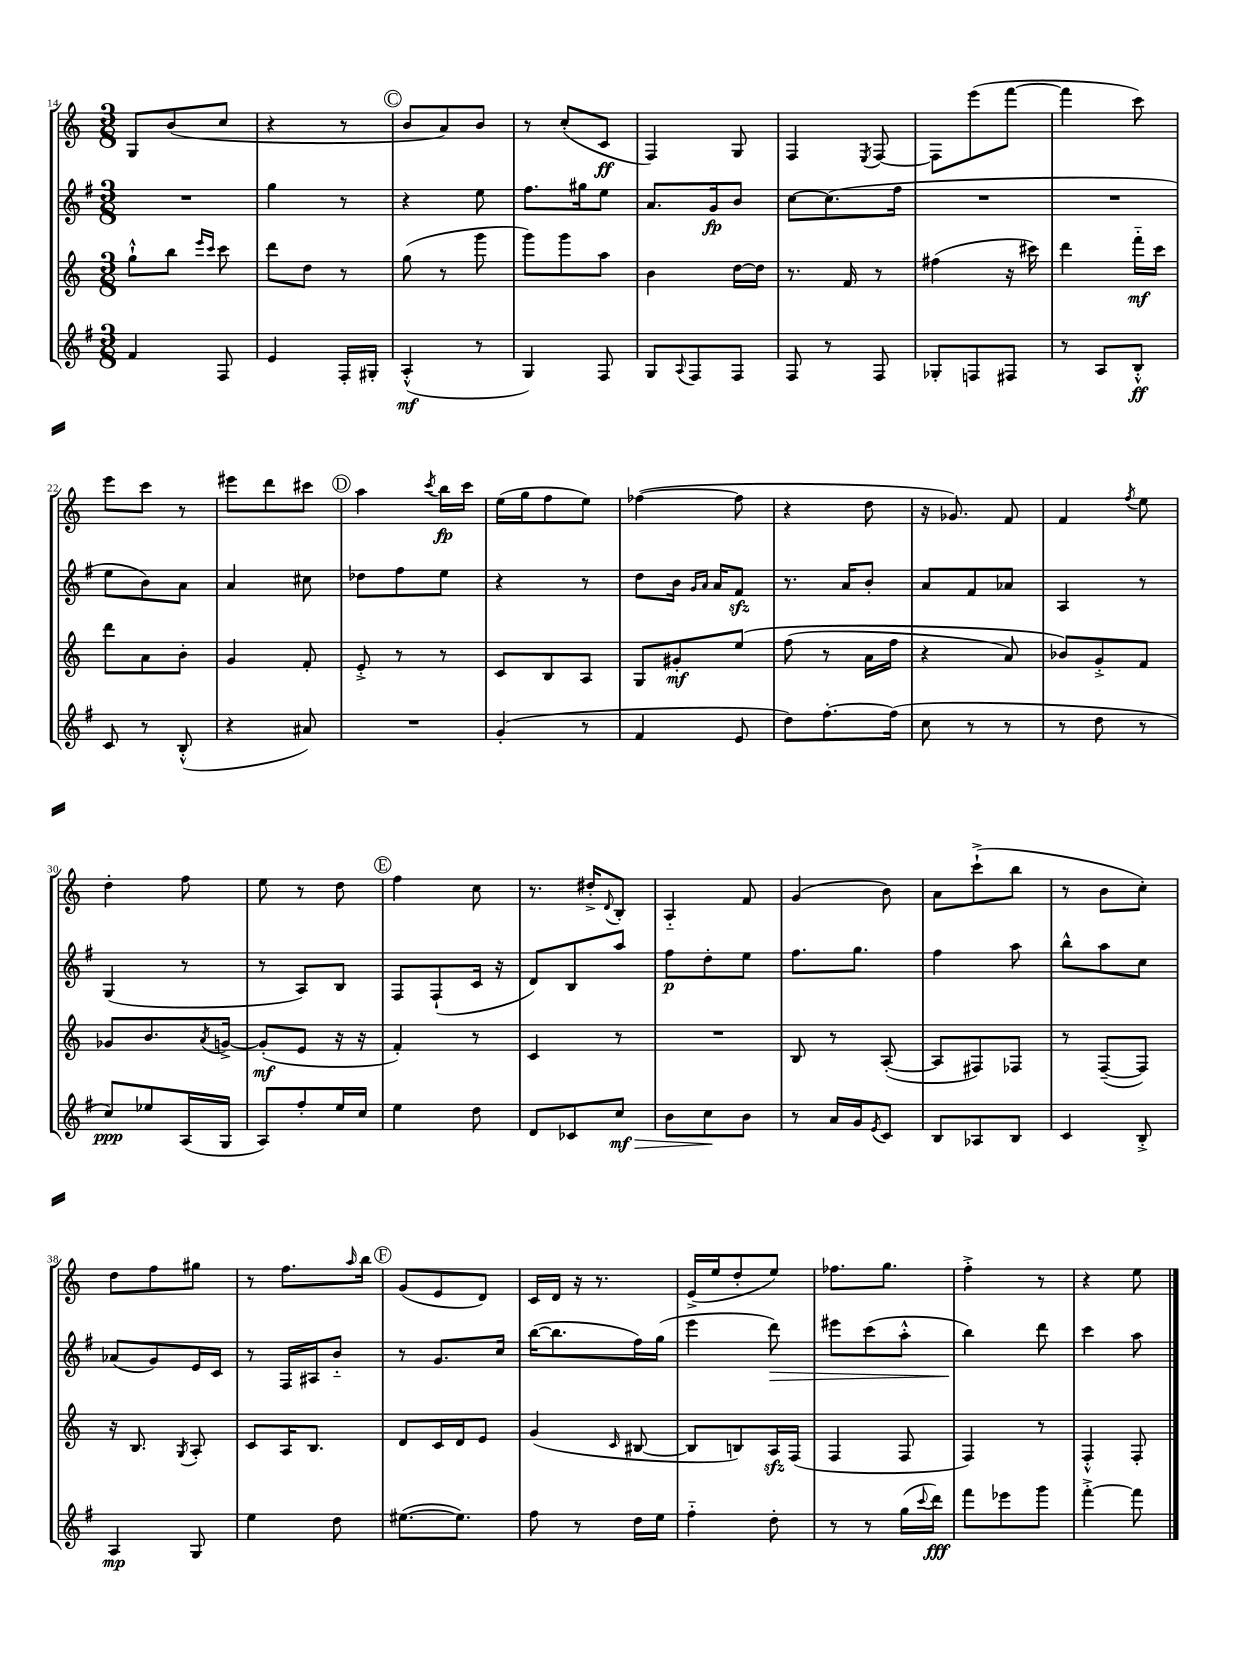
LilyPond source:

<<
\new StaffGroup <<
\new Staff = "s0" {
    \clef treble \key c \major \numericTimeSignature \time 3/8
    g8 b'8( c''8 |
    r4 r8 |
    \mark \markup { \circle "C" } b'8 a'8) b'8 |
    r8 c''8-.( c'8\ff |
    f4) g8 |
    f4 \acciaccatura { e8 } f8~ |
    f8 e'''8( f'''8~ |
    f'''4 c'''8) |
    e'''8 c'''8 r8 |
    eis'''8 d'''8 cis'''8 |
    \mark \markup { \circle "D" } a''4 \acciaccatura { c'''8 } b''16\fp c'''16 |
    e''16( g''16 f''8 e''8) |
    fes''4~( fes''8 |
    r4 d''8 |
    r16 ges'8.) f'8 |
    f'4 \acciaccatura { f''8 } e''8 |
    d''4-. f''8 |
    e''8 r8 d''8 |
    \mark \markup { \circle "E" } f''4 c''8 |
    r8. dis''16-.-> \appoggiatura { d'8 } b8-. |
    a4-_ f'8 |
    g'4( b'8) |
    a'8 c'''8-!->( b''8 |
    r8 b'8 c''8-.) |
    d''8 f''8 gis''8 |
    r8 f''8. \grace { a''16 } b''16 |
    \mark \markup { \circle "F" } g'8( e'8 d'8) |
    c'16 d'16 r16 r8. |
    e'16->( e''16 d''8-. e''8) |
    fes''8. g''8. |
    f''4-.-> r8 |
    r4 e''8 \bar "|." |
}
\new Staff = "s1" {
    \clef treble \key g \major \numericTimeSignature \time 3/8
    R4. |
    g''4 r8 |
    \mark \markup { \circle "C" } r4 e''8 |
    fis''8. gis''16 e''8 |
    a'8. g'16\fp b'8 |
    c''8~ c''8.( fis''16 |
    R4. |
    R4. |
    e''8 b'8) a'8 |
    a'4 cis''8 |
    \mark \markup { \circle "D" } des''8 fis''8 e''8 |
    r4 r8 |
    d''8 b'16 \grace { g'16 a'16 } a'16 fis'8\sfz |
    r8. a'16 b'8-. |
    a'8 fis'8 aes'8 |
    a4 r8 |
    g4( r8 |
    r8 a8) b8 |
    \mark \markup { \circle "E" } fis8 fis8-!( c'16 r16 |
    d'8) b8 a''8 |
    fis''8\p d''8-. e''8 |
    fis''8. g''8. |
    fis''4 a''8 |
    b''8-^ a''8 c''8 |
    aes'8( g'8) e'16 c'16 |
    r8 fis16 ais16 b'8-_ |
    \mark \markup { \circle "F" } r8 g'8. c''16 |
    b''16~( b''8. fis''16) g''16( |
    e'''4 d'''8\>) |
    eis'''8 c'''8( a''8-.-^ |
    b''4\!) d'''8 |
    c'''4 a''8 \bar "|." |
}
\new Staff = "s2" {
    \clef treble \key c \major \numericTimeSignature \time 3/8
    g''8-!-^ b''8 \grace { e'''16 c'''16 } c'''8 |
    d'''8 d''8 r8 |
    \mark \markup { \circle "C" } g''8( r8 g'''8 |
    g'''8) g'''8 a''8 |
    b'4 d''16~ d''16 |
    r8. f'16 r8 |
    fis''4( r16 cis'''16) |
    d'''4 f'''16-_\mf c'''16 |
    d'''8 a'8 b'8-. |
    g'4 f'8-. |
    \mark \markup { \circle "D" } e'8-.-> r8 r8 |
    c'8 b8 a8 |
    g8 gis'8-.\mf e''8\( |
    f''8( r8 a'16 f''16 |
    r4 a'8) |
    bes'8\) g'8-.-> f'8 |
    ges'8 b'8. \acciaccatura { a'8 } g'16~-> |
    g'8-.\mf( e'8 r16 r16 |
    \mark \markup { \circle "E" } f'4-.) r8 |
    c'4 r8 |
    R4. |
    b8 r8 a8~-.( |
    a8 fis8) fes8 |
    r8 f8~--( f8) |
    r16 b8. \acciaccatura { g8 } a8-. |
    c'8 a16 b8. |
    \mark \markup { \circle "F" } d'8 c'16 d'16 e'8 |
    g'4( \grace { c'16 } bis8~ |
    bis8 b8) a16\sfz f16( |
    f4 f8 |
    f4) r8 |
    f4-.-^ f8-. \bar "|." |
}
\new Staff = "s3" {
    \clef treble \key g \major \numericTimeSignature \time 3/8
    fis'4 fis8 |
    e'4 fis16-. gis16-. |
    \mark \markup { \circle "C" } a4-.-^\mf( r8 |
    g4) fis8 |
    g8 \appoggiatura { a8 } fis8 fis8 |
    fis8 r8 fis8 |
    ges8-. f8 fis8 |
    r8 a8 b8-.-^\ff |
    c'8 r8 b8-.-^( |
    r4 ais'8) |
    \mark \markup { \circle "D" } R4. |
    g'4-.( r8 |
    fis'4 e'8 |
    d''8) fis''8.~-. fis''16( |
    c''8 r8 r8 |
    r8 d''8 r8 |
    c''8\ppp) ees''8 a16( g16 |
    a8) fis''8-. e''16 c''16 |
    \mark \markup { \circle "E" } e''4 d''8 |
    d'8 ces'8 c''8\mf\> |
    b'8 c''8\! b'8 |
    r8 a'16 g'16 \acciaccatura { e'8 } c'8 |
    b8 aes8 b8 |
    c'4 b8-.-> |
    a4\mp g8 |
    e''4 d''8 |
    \mark \markup { \circle "F" } eis''8.~( eis''8.) |
    fis''8 r8 d''16 e''16 |
    fis''4-_ d''8-. |
    r8 r8 g''16( \appoggiatura { c'''8 } d'''16\fff) |
    fis'''8 ees'''8 g'''8 |
    fis'''4~-.-> fis'''8 \bar "|." |
}
>>
>>
\layout { \context { \Score currentBarNumber = #14 } }
